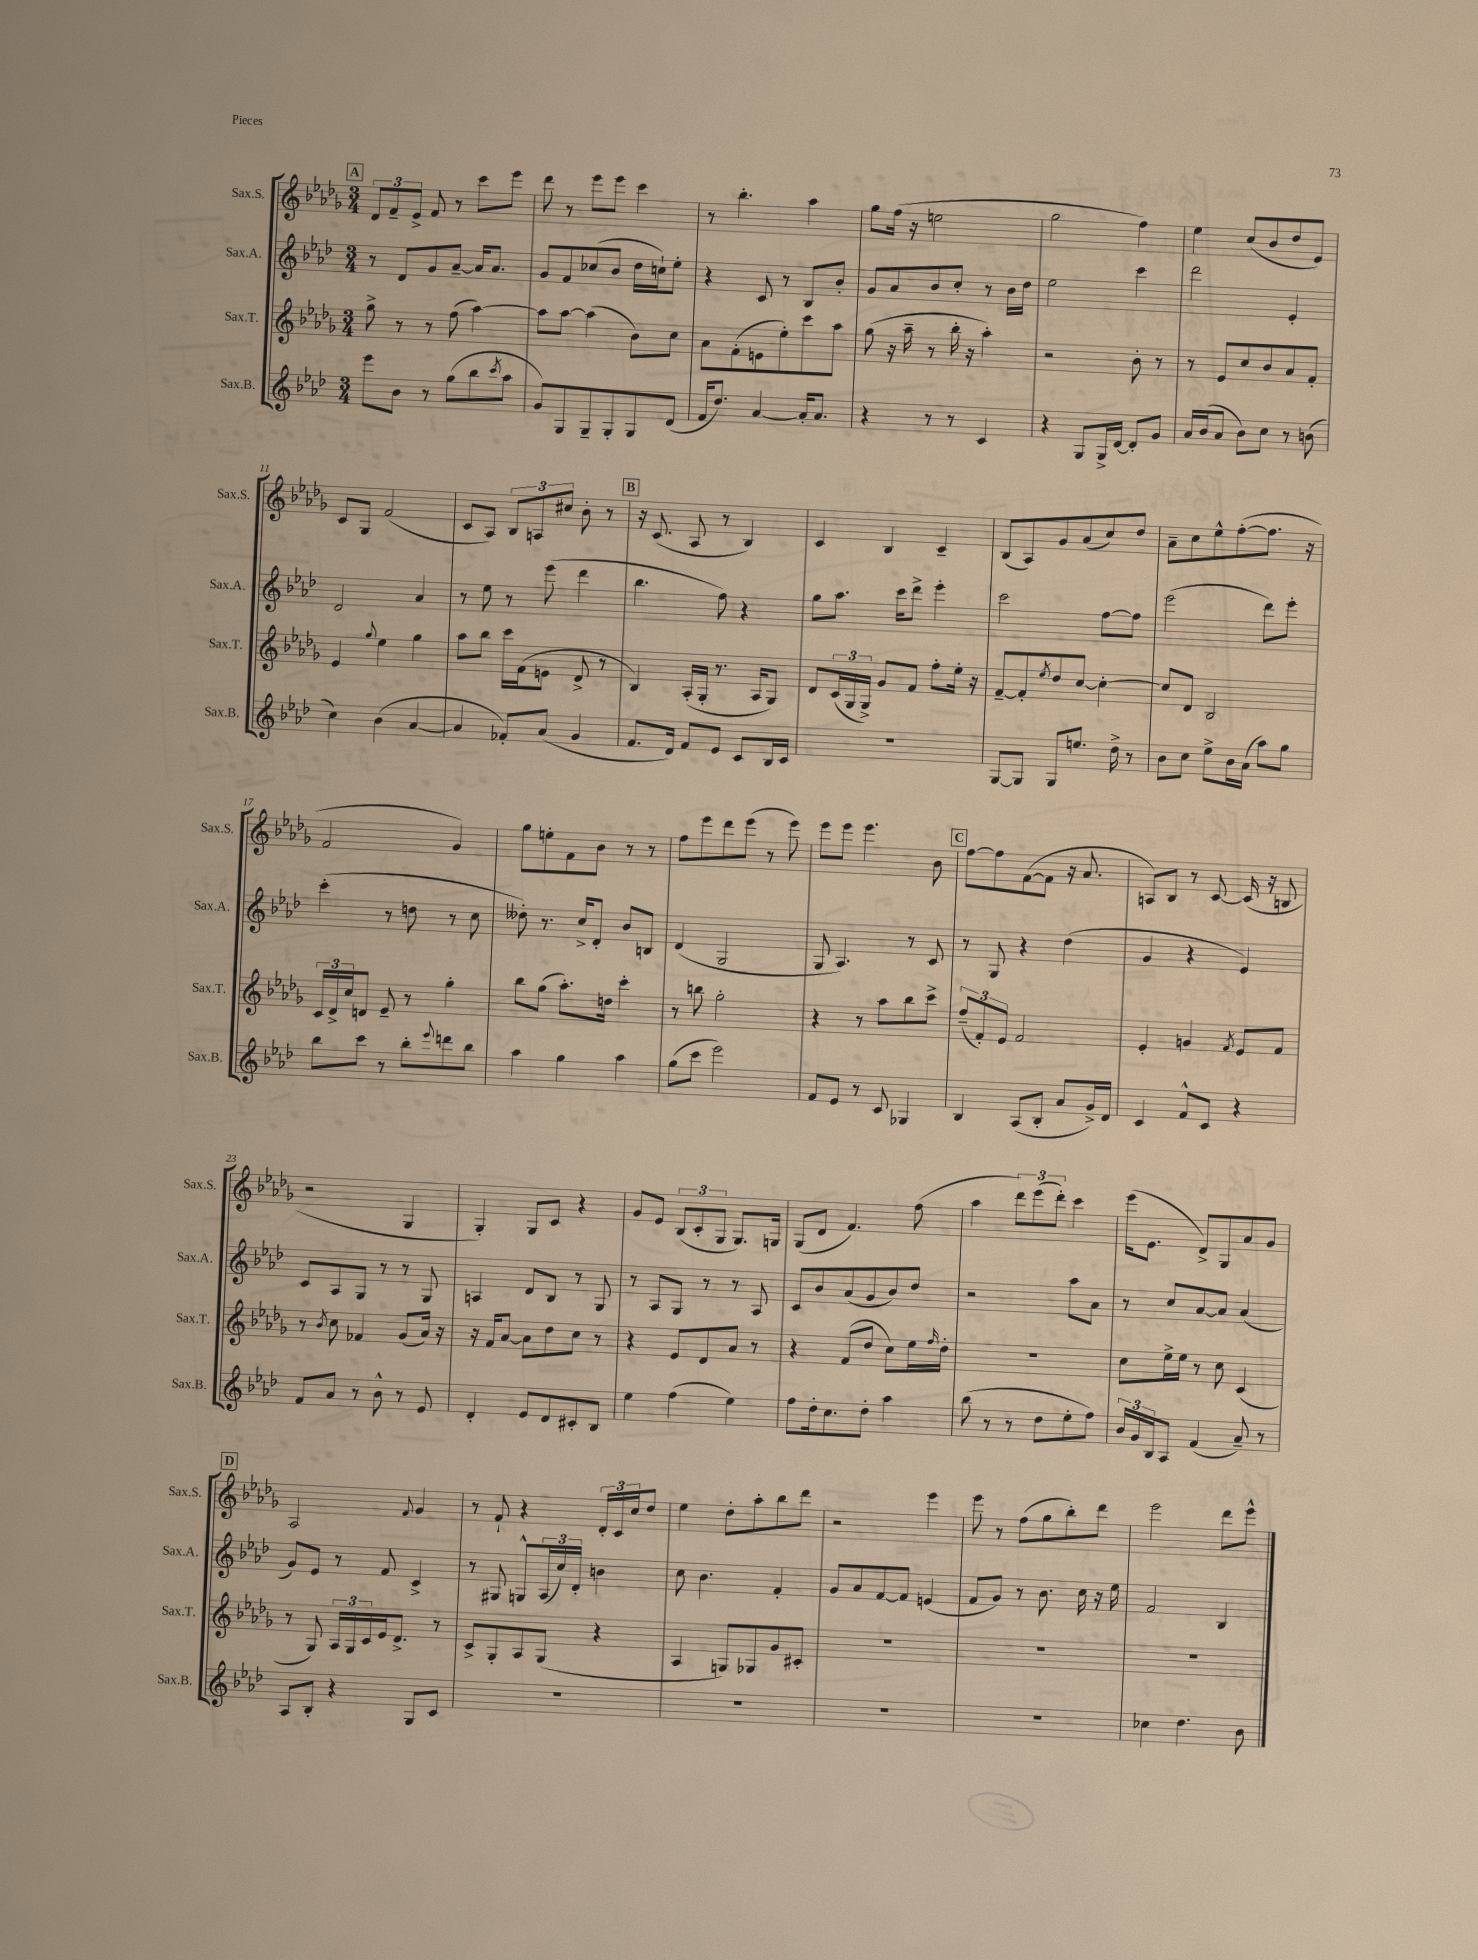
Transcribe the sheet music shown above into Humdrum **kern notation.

**kern	**kern	**kern	**kern
*staff4	*staff3	*staff2	*staff1
*clefG2	*clefG2	*clefG2	*clefG2
*k[b-e-a-d-]	*k[b-e-a-d-g-]	*k[b-e-a-d-]	*k[b-e-a-d-g-]
*M3/4	*M3/4	*M3/4	*M3/4
8eee-	8gg-^	8r	12d-
.	.	.	12f~
8b-	8r	8d-	.
.	.	.	12e-^
8r	8r	8g	8f
(8gg	(8ff	[8a-~	8r
8bb-	[4aa-)	16a-]	8ccc
.	.	8.a-	.
8qccc	.	.	.
8aa-	.	.	8eee-
=	=	=	=
8g)	8aa-]	8g	8ddd-
8G	[8aa-	8f	8r
8G~	(4aa-]	(8cc-	8eee-
8G'	.	8b-	8eee-
8G	8b-)	16dd-	4ccc
.	.	16cc`)	.
(8d-	8cc	8ee-'	.
=	=	=	=
16f	8a-	4r	8r
8.dd-)	.	.	.
.	(8f'	.	4.bb-'
[4a-	8e	8c	.
.	8ee-')	8r	.
16a-']	8ccc	8B-	4aa-
8.a-	.	.	.
.	8aa-	8b-'	.
=	=	=	=
4r	(8gg-	8g	8gg-
.	16r	8a-	(16ff
.	16aa-~	.	16r
8r	8r	8b-	2ee
8r	16bb-'	8cc'	.
.	16r	.	.
4c	4aa-')	8r	.
.	.	16b-	.
.	.	16dd-	.
=	=	=	=
4r	2r	2ee-	2gg-
8G	.	.	.
16G^	.	.	.
[16d-	.	.	.
8d-']	8b-'	4ccc	4ff)
8g	8r	.	.
=	=	=	=
16a-	8r	2ddd-	4ee-
(16b-	.	.	.
8a-	8e-	.	.
8b-)	8cc	.	(8cc
8cc	8b-	.	8b-
8r	8a-	4e-'	8dd-
(8b	8f'	.	8e-)
=	=	=	=
4cc)	4e-	2d-	8c
.	.	.	8G-
.	8qqgg-	.	.
(4b-	4ee-	.	(2f
[4a-	4gg-	4a-	.
=	=	=	=
4a-]	8aa-	8r	8c
.	8bb-	8ee-	8A-)
8f-')	16ccc	8r	12B-
.	(16f	.	.
.	.	.	12A
(8a-	8e	(8eee-	.
.	.	.	12cc#
4g	8d-^	4ddd-	8b-'
.	8r	.	8r
=	=	=	=
8.f	4B-)	4.bb-	16r
.	.	.	(8.c
16d-)	.	.	.
8f	(16A-'	.	8A-
.	16G-'	.	.
8e-	8.r	8ff)	8r
8c	.	4r	4B-)
.	16A-	.	.
16B-	8G-)	.	.
16c	.	.	.
=	=	=	=
2.r	8d-	8gg	4c
.	(24c	8.aa-	.
.	24G-	.	.
.	24G-^)	.	.
.	8g-	.	4B-
.	.	16ccc	.
.	8f	8ddd-^	.
.	8ff'	4eee-'	4c~
.	16ee-'	.	.
.	16r	.	.
=	=	=	=
[8G	[8f~	2ccc	(8B-
8G]	8f']	.	8A-)
.	8qee-	.	.
8G	8dd-	.	8g-
8.ee	[8cc	.	(8a-
.	4cc'_	[8ff	8cc)
16dd-^	.	.	.
8r	.	8ff]	8dd-
=	=	=	=
8b-	8cc]	(2eee-	8a-~
8cc	8d-	.	8cc
8ee-^	2B-	.	8ee-^^
16b-	.	.	([8ff'
(16a-	.	.	.
8aa-)	.	8ddd-)	8.ff]
8gg	.	8eee-'	.
.	.	.	16r
=	=	=	=
8bb-	24c	(4ccc'	2f
.	24d-^	.	.
.	24cc	.	.
8ccc	8d	.	.
8r	8e-~	8r	.
8bb-'	8r	8dd	.
8qqeee-	.	.	.
8ddd	4gg-'	8r	4g-)
8bb-	.	8cc	.
=	=	=	=
4aa-	8bb-	8dd--')	8gg-
.	(8gg-	8.r	8ee'
4gg	8.aa-')	.	8f
.	.	16cc^	.
.	.	8d-'	8b-
.	16dd	.	.
4aa-	4ccc'	8b-	8r
.	.	8B	8r
=	=	=	=
(8gg	8r	(4d-	8ff
8ccc	8bb	.	8eee-
2eee-)	2gg-'	2G	8ddd-
.	.	.	(8eee-
.	.	.	8r
.	.	.	8eee-)
=	=	=	=
8f	4r	8G	8eee-
8e-	.	4.A-)	8eee-
8r	8r	.	4.eee-
8c	8aa-	.	.
4G-	8bb-	8r	.
.	8ccc^	8c	8b-
=	=	=	=
4B-	(12ff~	8r	[8ff
.	12f')	.	.
.	.	8G	8ff]
.	12e-	.	.
(8A-	2f	4r	([8f
8B-'	.	.	8f]
8a-	.	(4dd-	16r
.	.	.	8.a-
16g^)	.	.	.
16d-	.	.	.
=	=	=	=
4c	4e-'	4g	8A)
.	.	.	8B-
8f^^	4g	4r	8r
8c	.	.	[8c
.	8qf	.	.
4r	8e-	4e-)	(16c]
.	.	.	16r
.	8f	.	8B
=	=	=	=
8f	8r	8c	2r
.	8qb-	.	.
8a-	8cc	8A-	.
8r	4f-	8G	.
8b-^^	.	8r	.
8r	(8g-	8r	4G-
8e-	16a-)	8G	.
.	16r	.	.
=	=	=	=
4d-'	16r	4A	4G-')
.	16f	.	.
.	[8a-	.	.
8e-	8a-]	8d-	8G-
8d-	8dd-	8B-	8c
8c#'	8cc	8r	4r
8B-	8r	8G	.
=	=	=	=
4ee-	4r	8r	8g-
.	.	8A-	8e-
(4ff	8e-	8G	(12B-
.	.	.	12c'
.	8d-	8r	.
.	.	.	12G-
4ee-)	8a-	8r	8.G-)
.	8r	8A-	.
.	.	.	16G
=	=	=	=
8ff	4r	8c	(8G-
16dd-'	.	8b-	8d-
8.cc	.	.	.
.	(8f	(8a-	4.f)
8dd-'	8dd-	8g	.
4aa-	8cc)	8b-)	.
.	16ee-	8dd-	(8ff
.	16qqff	.	.
.	16dd-'	.	.
=	=	=	=
(8bb-	2.r	2r	4aa-
8r	.	.	.
8r	.	.	12ddd-)
.	.	.	(12eee-
8dd-	.	.	.
.	.	.	12ddd-')
8ee-'	.	8aa-	4ccc
8ff)	.	8a-	.
=	=	=	=
24b-	8cc	8r	(16eee-
24g	.	.	.
.	.	.	8.e-
24B-	.	.	.
8A-	16ee-^	8cc	.
.	16ee-	.	.
(4f	8r	[8a-	8d-^)
.	8cc	8a-]	8G-
8a-~)	(4c	(4a-	8a-
8r	.	.	8g-
=	=	=	=
8A-	8r	8g)	2A-
8B-'	8G-)	8e-	.
4r	24A-	8r	.
.	24G-	.	.
.	24c	.	.
.	16e-	8f	.
.	8.d-^	.	.
.	.	.	8qqf
8G	.	4c^	4g-
8c	8r	.	.
=	=	=	=
2.r	8c^	8r	8r
.	8G-'	8G#	8f`
.	8A-	8G^^	4r
.	(8G-	(24A-	.
.	.	24cc)	.
.	.	24d-'	.
.	4r	4b	24d-'
.	.	.	24c
.	.	.	24cc
.	.	.	8dd-
=	=	=	=
2.r	4A-	8cc	4ee-
.	.	4.b-	.
.	8G)	.	8dd-'
.	8G-	.	8aa-'
.	8g-	4f'	8bb-
.	8c#'	.	8ddd-
=	=	=	=
2.r	2.r	8g	2r
.	.	8a-	.
.	.	[8f	.
.	.	8f]	.
.	.	(4e	4eee-
=	=	=	=
2.r	2.r	8f	8eee-
.	.	8g)	8r
.	.	8r	(8ff
.	.	8.b-	8gg-
.	.	.	8bb-')
.	.	16cc	.
.	.	16r	8ddd-
.	.	16ee-	.
=	=	=	=
4cc-	2.r	2f	2eee-
4.dd-	.	.	.
.	.	4B-	8ddd-
8b-	.	.	8eee-^^
==	==	==	==
*-	*-	*-	*-
